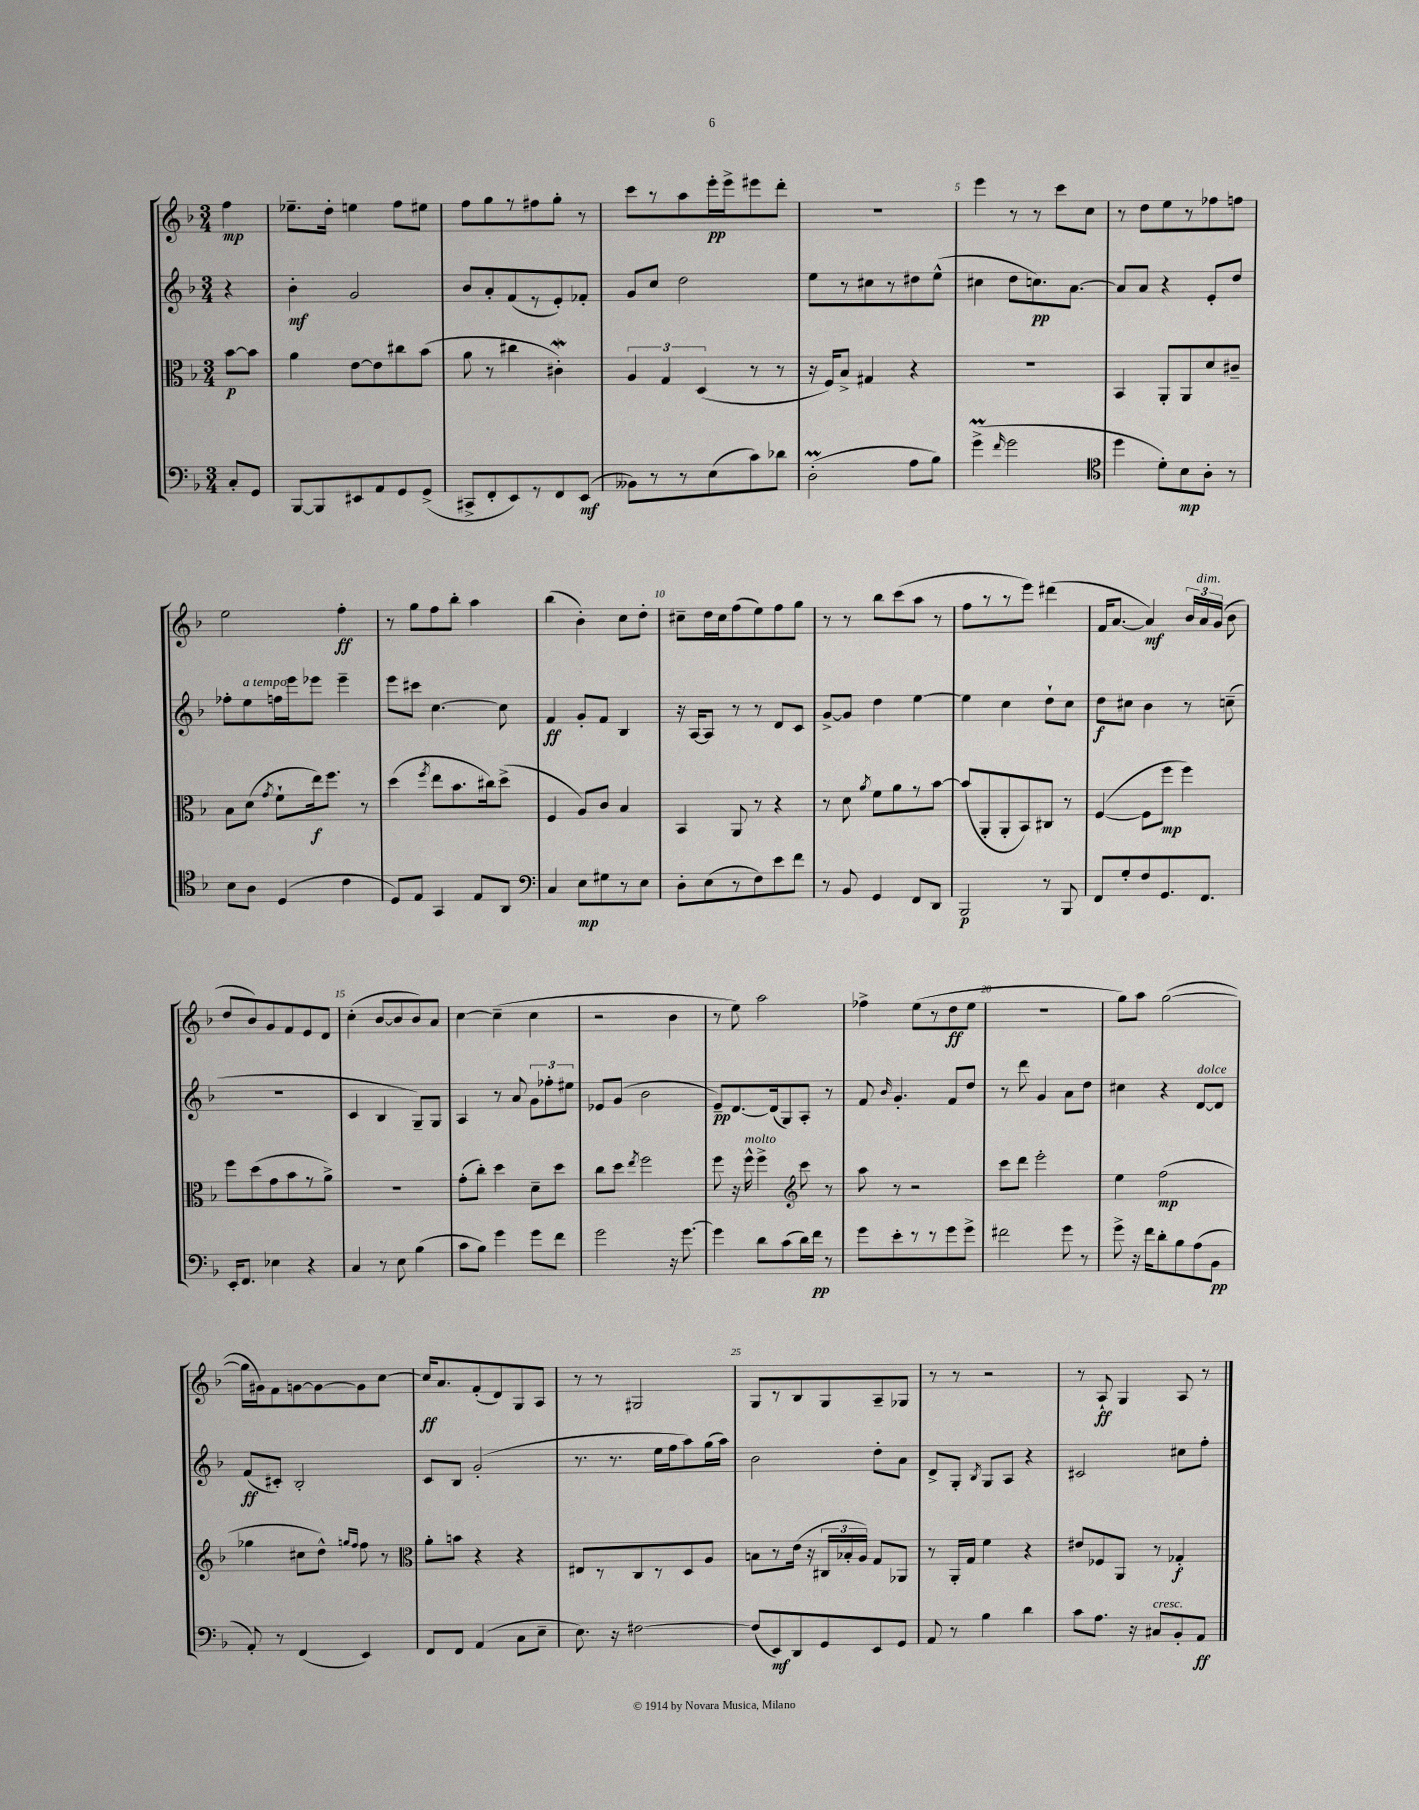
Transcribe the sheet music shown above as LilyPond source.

<<
\new StaffGroup <<
\new Staff = "s0" {
    \clef treble \key f \major \numericTimeSignature \time 3/4 \partial 4
    \autoBeamOff f''4\mp |
    ees''8.[-- d''16]-. e''4 f''8[ eis''8] |
    f''8[ g''8 r8 fis''8 g''8]-. r8 |
    c'''8[ r8 a''8 e'''16-.\pp e'''16-> eis'''8 d'''8]-. |
    R2. |
    e'''4 r8 r8 c'''8[ c''8] |
    r8 d''8[ e''8 r8 fes''8 f''8] |
    e''2 f''4-.\ff |
    r8 g''8[ f''8 bes''8]-. a''4 |
    bes''4( bes'4-.) c''8[ d''8]-. |
    cis''8[-- d''16 cis''16 f''8( e''8) f''8 g''8] |
    r8 r8 bes''8[ c'''8( a''8] r8 |
    f''8[ r8 r8 e'''8]) dis'''4( |
    f'16[ a'8.]~ a'4\mf) \tuplet 3/2 { bes'16[ a'16^\markup { \italic "dim." } g'16]( } bes'8 |
    d''8[ bes'8) g'8 f'8 e'8 d'8] |
    c''4-.( bes'8[~ bes'8 bes'8) a'8] |
    c''4~ c''4--( c''4 |
    r2 bes'4 |
    r8 e''8) a''2 |
    fes''4-> e''8[( r8 d''8\ff e''8] |
    R2. |
    g''8[) a''8] g''2~( |
    g''16[ gis'16) f'8 g'8~ g'8~ g'8 c''8]~ |
    c''16[\ff a'8. f'8-.( d'8) g8 a8] |
    r8 r8 gis2 |
    g8[ r8 bes8 g8 a8-- ges8] |
    r8 r8 r2 |
    r8 a8-!\ff g4 a8 r8 \bar "|." |
}
\new Staff = "s1" {
    \clef treble \key f \major \numericTimeSignature \time 3/4 \partial 4
    \autoBeamOff r4 |
    bes'4-.\mf g'2 |
    bes'8[ a'8-. f'8( r8 e'8-.) fes'8]-. |
    g'8[ c''8] d''2 |
    e''8[ r8 cis''8 r8 dis''8 e''8]-^( |
    cis''4 d''8[ c''8.\pp) a'8.]~ |
    a'8[ a'8] r4 e'8[-. d''8] |
    fes''8[-. e''8^\markup { \italic "a tempo" } f''16 e'''16 ees'''8] ees'''4-- |
    e'''8[ cis'''8] c''4.~ c''8 |
    f'4\ff g'8[-. f'8] bes4 |
    r16 a16[~ a8] r8 r8 d'8[ c'8] |
    g'8[~-> g'8] d''4 e''4~ |
    e''4 c''4 d''8[-! c''8] |
    d''8[\f cis''8] bes'4 r8 c''8--( |
    R2. |
    c'4 bes4 g8[--) g8] |
    a4 r8 a'8 \tuplet 3/2 { g'8[ fes''8-. eis''8] } |
    ees'8[ g'8]( bes'2 |
    e'8[--\pp) d'8.~ d'16( g8) a8]-. r8 |
    f'8 \grace { bes'16 } g'4.-. f'8[ d''8] |
    r8 d'''8 g'4 a'8[ d''8] |
    cis''4 r4 d'8[~^\markup { \italic "dolce" } d'8] |
    f'8[\ff( cis'8]-.) bes2-. |
    c'8[ bes8] g'2-.( |
    r8. r8. e''16[ f''16 a''8) g''16( a''16]) |
    bes'2 d''8[-. a'8] |
    d'8[-> g8]-. \acciaccatura { bes8 } g8[ a8] r4 |
    cis'2 cis''8[ f''8]-. \bar "|." |
}
\new Staff = "s2" {
    \clef alto \key f \major \numericTimeSignature \time 3/4 \partial 4
    \autoBeamOff bes'8[~\p bes'8] |
    a'4 e'8[~ e'8 cis''8 bes'8]( |
    a'8 r8 cis''4 cis'4-.\mordent) |
    \tuplet 3/2 { a4 g4 d4( } r8 r8 |
    r16 f16[) bes8]-> gis4 r4 |
    R2. |
    bes,4 a,8[-. a,8 d'8 cis'8]-- |
    bes8[ d'8]( \acciaccatura { g'8 } f'8[-! e''16\f) f''8.] r8 |
    d''4( \acciaccatura { f''8 } e''8[ bes'8. cis''16) d''8]->( |
    f4 a8[) c'8] bes4 |
    bes,4 a,8 r8 r4 |
    r8 d'8 \acciaccatura { a'8 } f'8[ a'8 r8 bes'8]~ |
    bes'8[( a,8-. a,8-. bes,8) cis8] r8 |
    f4~( f8[ f''8]\mp f''4) |
    f''8[ d''8( g'8 bes'8 r8 a'8]->) |
    R2. |
    g'8[-.( c''8]-.) d''4 d'8[-- d''8] |
    c''8[ d''8] \acciaccatura { e''8 } f''2 |
    f''8 r16 f''16-^^\markup { \italic "molto" } f''4-> \clef treble c'''8 r8 |
    a''8 r8 r2 |
    c'''8[ d'''8] e'''2-. |
    e''4 f''2\mp( |
    ges''4 cis''8[ d''8]-^) \grace { g''16[ f''16] } f''8 r8 |
    \clef alto a'8[-. b'8] r4 r4 |
    eis8[ r8 c8 r8 d8 a8] |
    b8[ r8 e'16]( r16 \tuplet 3/2 { cis16[ bes16-. a16]) } g8[ aes,8] |
    r8 a,16[-. g16] f'4 r4 |
    eis'8[ fes8 a,8] r8 ges4-.\f \bar "|." |
}
\new Staff = "s3" {
    \clef bass \key f \major \numericTimeSignature \time 3/4 \partial 4
    \autoBeamOff c8[-. g,8] |
    bes,,8[~ bes,,8 eis,8 a,8 g,8 g,8]->( |
    cis,8[-> f,8-. e,8) r8 f,8 e,8]\mf( |
    beses,8[) r8 r8 e8( c'8) des'8] |
    d2-.\prall( a8[ bes8]) |
    g'4->\prall( \grace { f'16 } g'2 |
    \clef tenor d''4 d'8[-.) bes8\mp a8]-. r8 |
    bes8[ a8] d4( c'4 |
    d8[) e8] g,4 e8[ a,8] |
    \clef bass c4 e8[\mp gis8 r8 e8] |
    d8[-. e8( r8 f8) e'8 f'8] |
    r8 bes,8 g,4 f,8[ d,8] |
    bes,,2\p r8 bes,,8 |
    f,8[ g8-. f8 g,8. f,8.] |
    e,16[-. f,8.] ees4 r4 |
    c4 r8 e8 bes4( |
    c'8[ bes8]) g'4 g'8[ f'8] |
    g'2 r16 g'8.~ |
    g'4 d'8[ c'8( d'16) f'16]\pp r8 |
    g'8[ e'8-. r8 r8 g'8 g'8]-> |
    fis'2 g'8 r8 |
    g'8-> r16 f'16[ d'8-. bes8 a8( bes,8]\pp |
    a,8-.) r8 f,4( e,4) |
    f,8[ f,8] a,4( c8[ e8]-- |
    e8.) r16 fis2~ |
    fis8[( e,8\mf) d,8 g,8 e,8 g,8] |
    a,8 r8 bes4 d'4 |
    c'8[ a8.] r16 cis8[^\markup { \italic "cresc." } bes,8-. a,8]\ff \bar "|." |
}
>>
>>
\layout { \context { \Score \override BarNumber.break-visibility = ##(#f #t #t) barNumberVisibility = #(every-nth-bar-number-visible 5) } }
